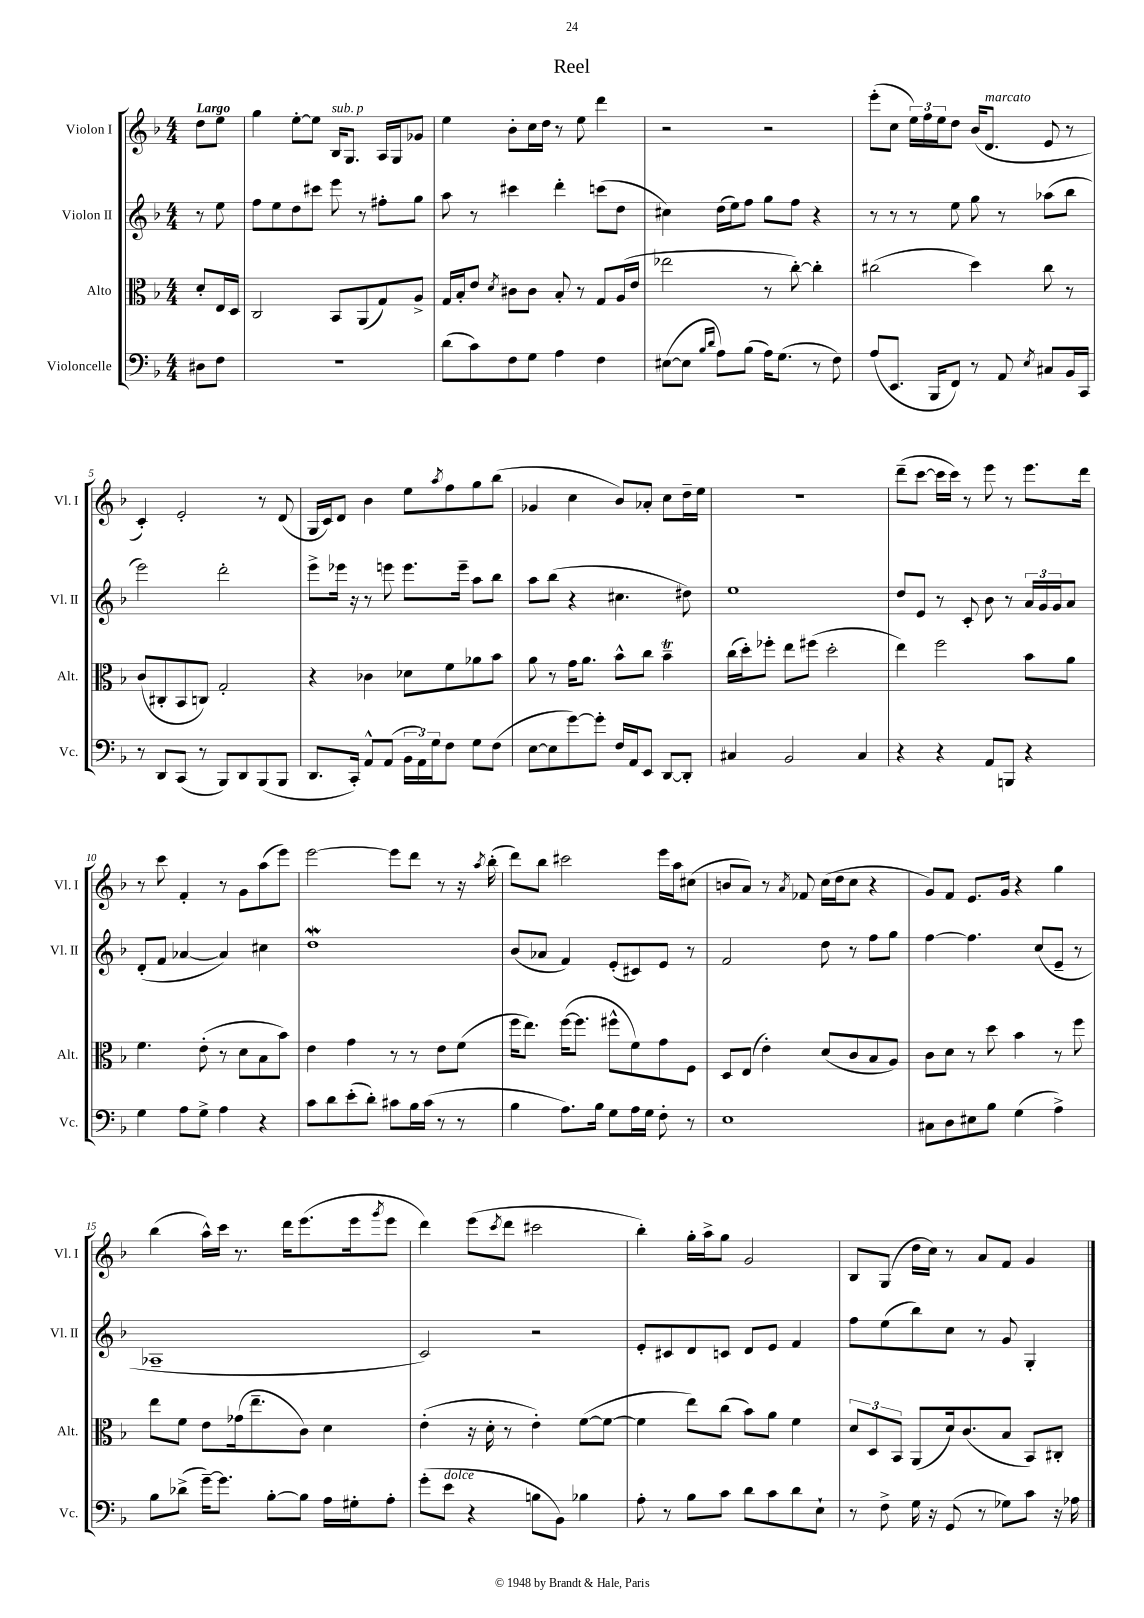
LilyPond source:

\header { title = "Reel" }
<<
\new StaffGroup <<
\new Staff = "s0" \with { instrumentName = "Violon I" shortInstrumentName = "Vl. I" } {
    \clef treble \key f \major \numericTimeSignature \time 4/4 \partial 4 \tempo "Largo"
    d''8 e''8 |
    g''4 e''8~-. e''8 bes16^\markup { \italic "sub. p" } g8. a16 g16 ges'8 |
    e''4 bes'8-. c''16 d''16 r8 e''8 d'''4 |
    r2 r2 |
    e'''8-.( c''8 \tuplet 3/2 { e''16) f''16 e''16 } d''8 bes'16( d'8.^\markup { \italic "marcato" } e'8 r8 |
    c'4-.) e'2-. r8 d'8( |
    g16 c'16) d'8 bes'4 e''8 \acciaccatura { a''8 } f''8 g''8 bes''8( |
    ges'4 c''4 bes'8) aes'8-. c''8 d''16-- e''16 |
    R1 |
    d'''8--( c'''8~ c'''16 c'''16) r8 e'''8 r8 e'''8. d'''16 |
    r8 c'''8 f'4-. r8 g'8 a''8( e'''8) |
    e'''2~ e'''8 d'''8 r8 r16 \acciaccatura { a''8 } bes''16-.( |
    d'''8) bes''8 cis'''2 e'''16 a''16 cis''8( |
    b'8 a'8) r8 \acciaccatura { a'8 } fes'8 c''16( d''16 c''8 r4 |
    g'8) f'8 e'8. g'16 r4 g''4 |
    bes''4( a''16-^) c'''16 r8. d'''16 e'''8.( e'''16 \acciaccatura { g'''8 } e'''8 |
    d'''4) e'''8( \acciaccatura { c'''8 } d'''8 cis'''2 |
    bes''4-.) g''16-. a''16-> g''8 g'2 |
    bes8 g8( d''16 c''16) r8 a'8 f'8 g'4 \bar "|." |
}
\new Staff = "s1" \with { instrumentName = "Violon II" shortInstrumentName = "Vl. II" } {
    \clef treble \key f \major \numericTimeSignature \time 4/4 \partial 4
    r8 e''8 |
    f''8 e''8 d''8 cis'''8 e'''8 r8 fis''8-. g''8 |
    a''8 r8 cis'''4 d'''4-. c'''8( d''8 |
    cis''4) d''16( e''16) f''8 g''8 f''8 r4 |
    r8 r8 r8 e''8 g''8 r8 aes''8( bes''8 |
    e'''2) d'''2-. |
    e'''8-> ees'''16 r16 r8 e'''8 e'''8. e'''16-- a''8 bes''8 |
    a''8 bes''8( r4 cis''4. dis''8) |
    e''1 |
    d''8 e'8 r8 c'8-. bes'8 r8 \tuplet 3/2 { a'16 g'16 g'16 } a'8 |
    d'8-.( f'8 aes'4~ aes'4) cis''4 |
    d''1\mordent |
    bes'8( aes'8 f'4) e'8-.( cis'8) e'8 r8 |
    f'2 d''8 r8 f''8 g''8 |
    f''4~ f''4. c''8( e'8-- r8 |
    aes1-- |
    c'2) r2 |
    e'8-. cis'8 d'8 c'8 d'8 e'8 f'4 |
    f''8 e''8( bes''8) c''8 r8 g'8 g4-. \bar "|." |
}
\new Staff = "s2" \with { instrumentName = "Alto" shortInstrumentName = "Alt." } {
    \clef alto \key f \major \numericTimeSignature \time 4/4 \partial 4
    d'8-. e16 d16 |
    c2 bes,8 a,8( g8) a8-> |
    g16 bes16-. e'8 \acciaccatura { d'8 } cis'8 cis'8 bes8-. r8 g8 a16( e'16 |
    ees''2 r8 c''8~-.) c''4-. |
    cis''2( d''4) cis''8 r8 |
    c'8( cis8-. bes,8 c8) g2-. |
    r4 ces'4 des'8 f'8 aes'8 bes'8 |
    a'8 r8 g'16 a'8. bes'8-^ c''8 bes'4--\trill |
    c''16( d''16-.) fes''8-. e''8 fis''8( d''2-. |
    e''4) f''2 bes'8 a'8 |
    f'4. e'8-.( r8 d'8 bes8 bes'8) |
    e'4 g'4 r8 r8 e'8 f'8( |
    f''16 e''8.) f''16~( f''8. fis''8-^ f'8) g'8 f8 |
    d8 e8( e'4-.) d'8( c'8 bes8 a8) |
    c'8 d'8 r8 d''8 bes'4 r8 f''8 |
    e''8 f'8 e'8 ges'16( e''8.-- c'8) d'4 |
    e'4-.( r16 d'16-. r8 e'4-.) f'8~( f'8~ |
    f'4 e''8) c''8( bes'8) a'8 f'4 |
    \tuplet 3/2 { d'8 d8 bes,8 } a,8( d'16) c'8.( bes8 bes,8) cis8-. \bar "|." |
}
\new Staff = "s3" \with { instrumentName = "Violoncelle" shortInstrumentName = "Vc." } {
    \clef bass \key f \major \numericTimeSignature \time 4/4 \partial 4
    dis8 f8 |
    R1 |
    d'8( c'8) f8 g8 a4 f4 |
    eis8~( eis8 \grace { bes16 d'16 } a8) bes8( a16) g8.( r8 f8) |
    a8( e,8. bes,,16 f,8) r8 a,8 \acciaccatura { e8 } cis8 bes,16 c,16 |
    r8 d,8 c,8( r8 bes,,8) d,8 bes,,8( bes,,8 |
    d,8. c,16-.) a,8-^ a,8( \tuplet 3/2 { bes,16 a,16) g16 } f8 g8 f8( |
    e8~ e8 g'8~) g'8-. f16 a,16 e,8 d,8~ d,8-. |
    cis4 bes,2 cis4 |
    r4 r4 a,8 b,,8 r4 |
    g4 a8 g8-> a4 r4 |
    c'8 d'8 e'8-.( d'8-.) cis'8 bes16 cis'16( r8 r8 |
    bes4 a8.) bes16 g8 a16 g16 f8-. r8 |
    e1 |
    cis8 d8 eis8 bes8 g4( a4->) |
    bes8 des'8->( g'16~--) g'8. bes8~-. bes8 a16 gis16-. a8-. |
    g'8-.( e'8^\markup { \italic "dolce" } r4 b8 bes,8) bes4 |
    a8-. r8 bes8 c'8 d'8 c'8 d'8 e8-! |
    r8 f8-> g16 r16 g,8( r8 ges8) c'8 r16 aes16 \bar "|." |
}
>>
>>
